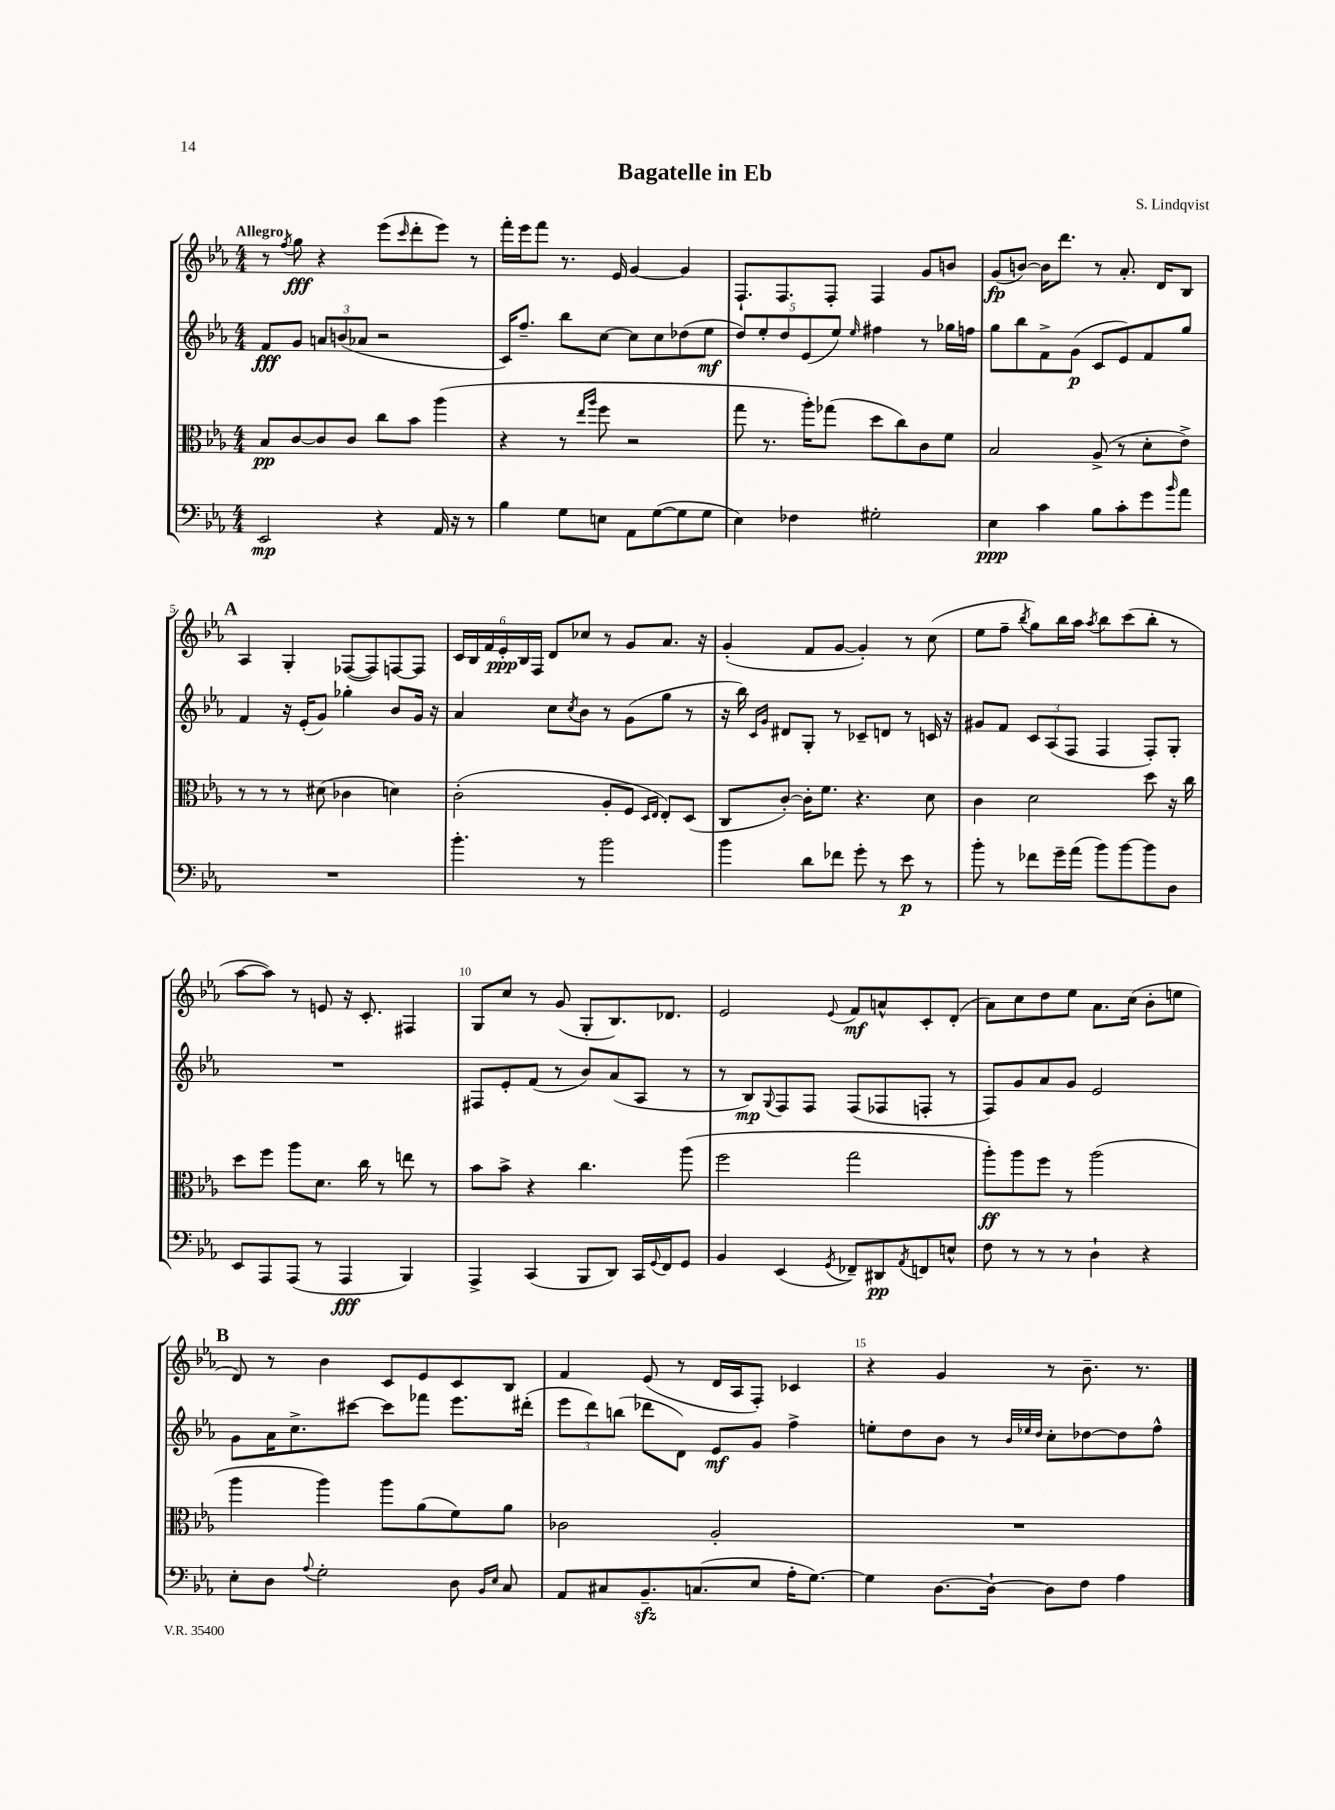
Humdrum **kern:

**kern	**kern	**kern	**kern
*staff4	*staff3	*staff2	*staff1
*clefF4	*clefC3	*clefG2	*clefG2
*k[b-e-a-]	*k[b-e-a-]	*k[b-e-a-]	*k[b-e-a-]
*M4/4	*M4/4	*M4/4	*M4/4
2EE-/	8B-/L	8f/L	8r
.	.	.	8qff/
.	[8c/	8g/J	8gg\
.	8c/]	12a/L	4r
.	.	(12b/	.
.	8c/J	.	.
.	.	12a-/J	.
4r	8cc\L	2r	(8eee-\L
.	.	.	16qqccc/
.	8b-\J	.	8ddd'\
16AA-/	(4aa-\	.	8eee-\J)
16r	.	.	.
8r	.	.	8r
=	=	=	=
4B-\	4r	16c/LK)	16fff'\LL
.	.	8.ff~/J	16eee-\J
.	.	.	8fff\J
8G\L	8r	8bb-\L	8.r
.	16qqee-/LL	.	.
.	16qqaa-/JJ	.	.
8E\J	8ff\	[8cc\J	.
.	.	.	16e-/
8AA-\L	2r	8cc\]L	[4g/
([8G\	.	8cc\	.
8G\]	.	(8dd-\	4g/]
8G\J	.	8ee-\J	.
=	=	=	=
4E-\)	8gg\	10dd/L)	8.F`/L
.	.	10ee-'/	.
.	8.r	.	.
.	.	.	8.F/
.	.	10dd/	.
4F-\	.	.	.
.	.	(10e-/	.
.	16aa-'\LK)	.	.
.	(8gg-\J	.	8F'/J
.	.	10ee-/J)	.
.	.	16qqee-/	.
2G#'\	8dd\L	4ff#\	4F/
.	8cc\)	.	.
.	8c\	8r	8g/L
.	8f\J	16gg-\LL	8b/J
.	.	16ff\JJ	.
=	=	=	=
4E-\	2B-/	8gg\L	(8g/L
.	.	8bb-\	[8b/J)
4c\	.	8f^\	16b\]LK
.	.	.	8.ddd\J
.	.	(8g\J	.
8B-\L	(8A-^/	8c/L	8r
8c'\	8r	8e-/)	8.a-'/
8g\	8d'\L	8f/	.
.	.	.	16d/LK
16qqb-/	.	.	.
8a-\J	8e-^\J)	8gg/J	8B-/J
=	=	=	=
1r	8r	4f/	4A-/
.	8r	.	.
.	8r	16r	4G'/
.	.	(16e-'/LK	.
.	(8d#\	8g/J)	.
.	4c-\	4gg-'\	([8F-/L
.	.	.	8F-/])
.	4d\)	8b-/L	[8F/
.	.	16g/Jk	8F/]J
.	.	16r	.
=	=	=	=
4.b-'\	(2c'\	4a-/	24c/LL
.	.	.	24B-/
.	.	.	24f/
.	.	.	24e-'/
.	.	.	24B-/
.	.	.	24F/JJ
.	.	8cc\L	8d/L
.	.	8qcc/	.
8r	.	8b-\J	8cc-/J
2b-\	8A-'/L	8r	8r
.	8F/J	(8g\L	8g/L
.	16qqD/LL	.	.
.	16qqE-/JJ	.	.
.	8E-'/L)	8gg\J	8.a-/J
.	(8D/J	8r	.
.	.	.	16r
=	=	=	=
4b-\	8C/L	16r	(4g'/
.	.	16bb-\)	.
.	.	16qqc/LL	.
.	.	16qqg/JJ	.
.	[8c'/J)	8d#/L	.
8d\L	16c'\]LK	8G'/J	8f/L
.	8.f\J	.	.
8f-\J	.	8r	[8g/J
8g'\	4.r	8c-~/L	4g'/])
8r	.	8d/J	.
8e-\	.	8r	8r
8r	8d\	16c/	(8cc\
.	.	16r	.
=	=	=	=
8b-'\	4c\	8g#/L	8ee-\L
8r	.	8f/J	8ff~\J
.	.	.	8qbb-/
8f-\L	2d\	12c/L	8gg\L)
.	.	(12A-/	.
16g~\L	.	.	16bb-\L
.	.	12F/J	.
(16a-\JJ	.	.	16aa-\JJ
.	.	.	8qaa-/
8b-\L)	.	4F/	8bb-\L
[8b-\	.	.	(8ccc\
8b-\]	8dd\	8F'/L)	8bb-'\J
8D\J	16r	8G'/J	8r
.	16cc\	.	.
=	=	=	=
8EE-/L	8dd\L	1r	[8aa-\L
8AAA-/	8ff\J	.	8aa-\]J)
(8AAA-/J	8aa-\L	.	8r
8r	8.d\J	.	8e/
4AAA-/	.	.	16r
.	16cc\	.	8.c'/
.	8r	.	.
4BBB-/)	8ee\	.	4F#/
.	8r	.	.
=	=	=	=
4AAA-^/	8b-\L	8F#/L	8G/L
.	8b-^\J	8e-'/	8cc/J
(4CC/	4r	(8f/J	8r
.	.	8r	(8g/
8BBB-/L	4.cc\	8b-/L)	8G'/L
8DD/J)	.	(8a-/	8.B-/)
16CC/LL	.	8A-/J	.
8qqGG/	.	.	.
16FF/J	.	.	8.d-/J
8GG/J	(8aa-\	8r	.
=	=	=	=
4BB-/	2ff\	8r	2e-/
.	.	8B-/L)	.
.	.	8qqG/	.
(4EE-/	.	8F/	.
.	.	8F/J	.
8qGG/	.	.	8qqe-/
8FF-~/L)	2gg\	(8F/L	8f/L
8DD#/	.	8F-/	8a^^/
8qAA-/	.	.	.
8FF/	.	8F'/J	8c'/
8E^^/J	.	8r	(8d'/J
=	=	=	=
8F\	8aa-'\L)	8F/L)	8a-\L)
8r	8aa-\	8g/	8cc\
8r	8ff\J	8a-/	8dd\
8r	8r	8g/J	8ee-\J
4D`\	(2aa-\	2e-/	8.a-\L
.	.	.	(16cc\Jk
4r	.	.	8b-'\L
.	.	.	8ee\J
=	=	=	=
8E-'\L	4aa-\	8g\L	8d/)
8D\J	.	16a-\K	8r
.	.	8.cc^\	.
8qqA-/	.	.	.
2G'\	4aa-\)	.	4b-\
.	.	[8ccc#\J	.
.	8aa-\L	8ccc#\]L	8c/L
.	(8a-\	8fff-\J	8e-/
8D\	8f\)	8.eee-\L	8c/
16qqBB-/LL	.	.	.
16qqE-/JJ	.	.	.
8C/	8a-\J	.	8B-/J
.	.	(16ddd#'\Jk	.
=	=	=	=
8AA-/L	2c-\	12eee-\L	4f/
.	.	12ddd\)	.
8C#/	.	.	.
.	.	(12bb\J	.
8.BB-~/	.	8ddd-\L	(8e-/
.	.	8d\J)	8r
(8.C/	.	.	.
.	2A-'/	8e-/L	16d/LL
.	.	.	16A-/J
8E-/J	.	8g/J	8F'/J)
16A-'\LK	.	4ff^\	4c-/
[8.G\J)	.	.	.
=	=	=	=
4G\]	1r	8ee'\L	4r
.	.	8dd\	.
[8.D\L	.	8b-\J	4g/
.	.	8r	.
16D`\_Jk	.	.	.
.	.	32qqb-/LLL	.
.	.	32qqee-/	.
.	.	32qqdd/JJJ	.
8D\]L	.	8cc'\L	8r
8F\J	.	[8dd-\	8.b-~\
4A-\	.	8dd-\]	.
.	.	.	8.r
.	.	8ff^^\J	.
==	==	==	==
*-	*-	*-	*-
